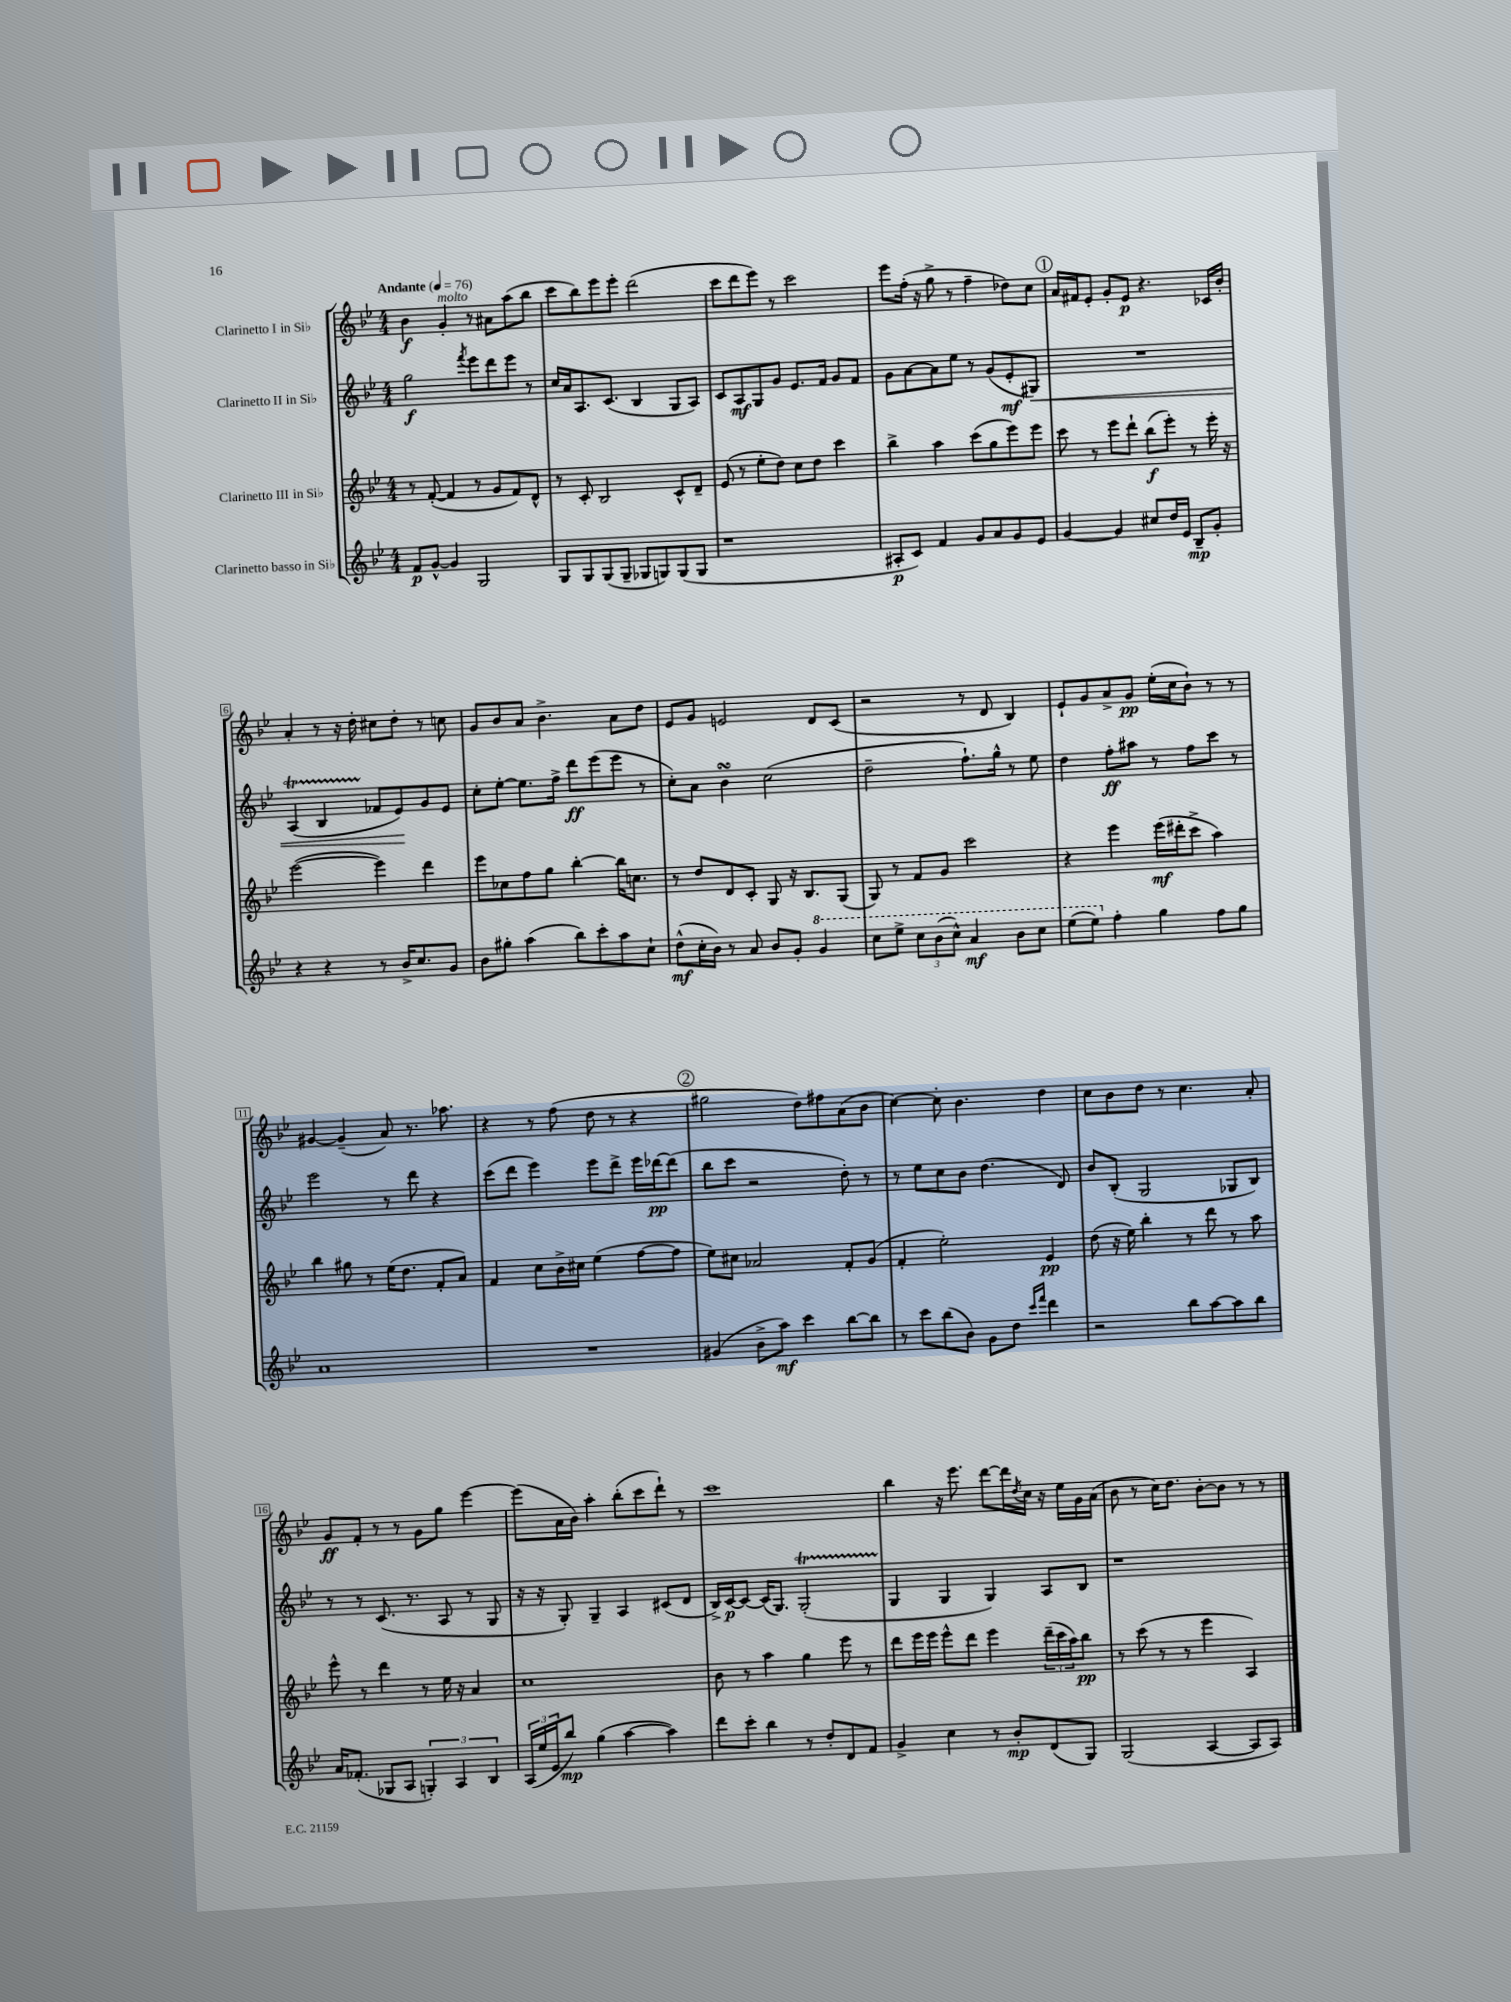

**kern	**dynam	**kern	**dynam	**kern	**dynam	**kern	**dynam
*part4	*part4	*part3	*part3	*part2	*part2	*part1	*part1
*staff4	*staff4	*staff3	*staff3	*staff2	*staff2	*staff1	*staff1
*I"Clarinetto basso in Si♭	*	*I"Clarinetto III in Si♭	*	*I"Clarinetto II in Si♭	*	*I"Clarinetto I in Si♭	*
*clefG2	*	*clefG2	*	*clefG2	*	*clefG2	*
*k[b-e-]	*	*k[b-e-]	*	*k[b-e-]	*	*k[b-e-]	*
*M4/4	*	*M4/4	*	*M4/4	*	*M4/4	*
*MM76	*	*MM76	*	*MM76	*	*MM76	*
=1	=1	=1	=1	=1	=1	=1	=1
!	!	!	!	!	!	!LO:TX:a:B:t=Andante	!
8f/L	p	8r	.	2gg\	f	4b-\	f
[8g^^/J	.	([8f'/	.	.	.	.	.
!	!	!	!	!	!	!LO:TX:a:i:t=molto	!
4g/]	.	4f/]	.	.	.	4g'/	.
.	.	.	.	8qfff/	.	.	.
2G/	.	8r	.	8eee-\L	.	8r	.
.	.	8g/L	.	8ddd\	.	8a#X\L	.
.	.	8f/)	.	8eee-\J	.	(8aa\	.
.	.	8d^^/J	.	8r	.	8bb-\J	.
=2	=2	=2	=2	=2	=2	=2	=2
8G/L	.	8r	.	16cc/LL	.	8ccc\L	.
.	.	.	.	16a/J	.	.	.
8G/	.	8c'/	.	8.A/	.	8bb-\)	.
(8G/	.	2B-/	.	.	.	8eee-\	.
.	.	.	.	(8.c/J	.	.	.
8G~/J	.	.	.	.	.	8eee-'\J	.
8G-X/L	.	.	.	4B-/	.	(2ddd\	.
8Gn/)	.	.	.	.	.	.	.
(8G/	.	8c^^/L	.	8G/L	.	.	.
8G/J	.	8d~/J	.	8A/J)	.	.	.
=3	=3	=3	=3	=3	=3	=3	=3
1r	.	(8e-/	.	8c/L	.	8ccc\L	.
.	.	8r	.	8A/	mf	8ddd\	.
.	.	8ee-'\L	.	8G/	.	8eee-\J)	.
.	.	8dd\J)	.	8g/J	.	8r	.
.	.	8cc\L	.	8.e-/L	.	2ccc\	.
.	.	8dd\J	.	.	.	.	.
.	.	.	.	16f/Jk	.	.	.
.	.	4ccc\	.	8g/L	.	.	.
.	.	.	.	8f/J	.	.	.
=4	=4	=4	=4	=4	=4	=4	=4
8A#X'/L	p	4bb-^\	.	8g\L	.	8eee-\L	.
8c/J)	.	.	.	[8a\	.	(16ff'\Jk	.
.	.	.	.	.	.	16r	.
4f/	.	4aa\	.	8a\]	.	8gg^\	.
.	.	.	.	8ee-\J	.	8r	.
8g/L	.	(8ccc\L	.	8r	.	4ff~\	.
8a/	.	8gg\	.	(8g/L	.	.	.
8g/	.	8eee-\)	.	8e-'/	mf	8dd-X\L)	.
!	!	!	!	!	!LO:HP:b	!	!
8e-/J	.	8eee-\J	.	8G#X/J)	<	8cc\J	.
!!LO:REH:place=s1:t=1
=5	=5	=5	=5	=5	=5	=5	=5
[4g/	.	8ccc\	.	1r	.	16a/LL	.
.	.	.	.	.	.	16f#X/J	.
.	.	8r	.	.	.	8e-'/J	.
4g/]	.	8eee-\L	.	.	.	8g'/L	.
.	.	8ddd`\J	.	.	.	8e-/J	p
8cc#X/L	.	(8bb-\L	f	.	.	4.r	.
16dd/L	.	8eee-'\J)	.	.	.	.	.
16e-/JJ	.	.	.	.	.	.	.
8B-~/L	mp	8r	.	.	.	.	.
8g'/J	.	16eee-'\	.	.	.	16c-X/LL	.
.	.	16r	.	.	.	16b-'/JJ	.
!!LO:LB:g=z
=6	=6	=6	=6	=6	=6	=6	=6
4r	.	([2eee-\	.	(4At/	.	4a'/	.
4r	.	.	.	4B-TTT/	.	8r	.
.	.	.	.	.	.	16r	.
.	.	.	.	.	.	16dd'\	.
8r	.	4eee-\])	.	8f-X/L	.	8cc#X\L	.
16b-^/KL	.	.	.	8e-/)	.	8dd'\J	.
8.cc/	.	.	.	.	.	.	.
.	.	4ddd\	.	8g/	[	8r	.
8g/J	.	.	.	8e-/J	.	8ccn\	.
=7	=7	=7	=7	=7	=7	=7	=7
8b-\L	.	8eee-\L	.	8cc'\L	.	8g/L	.
8gg#X'\J	.	8cc-X\	.	[8ee-'\J	.	8b-/	.
(4aa\	.	8ff\	.	8.ee-\L]	.	8a/J	.
.	.	8gg\J	.	.	.	4.b-^\	.
.	.	.	.	16ff^\Jk	.	.	.
8bb-\L)	.	[4bb-'\	.	8ddd\L	ff	.	.
8ccc'\	.	.	.	(8eee-\	.	.	.
8aa\	.	16bb-\KL]	.	8eee-\J	.	8a\L	.
.	.	8.ccn\J	.	.	.	.	.
8cc`\J	.	.	.	8r	.	8dd\J	.
=8	=8	=8	=8	=8	=8	=8	=8
(8dd^^\L	mf	8r	.	8cc'\L)	.	8e-/L	.
16cc'\L	.	8dd/L	.	8a\J	.	8g/J	.
16b-\JJ)	.	.	.	.	.	.	.
8r	.	8d/	.	4b-sSSs\	.	2en/	.
8a/	.	8c'/J	.	.	.	.	.
8b-/L	.	8G/	.	(2cc\	.	.	.
8g'/J	.	16r	.	.	.	.	.
.	.	8.B-/L	.	.	.	.	.
*8va	*	*	*	*	*	*	*
4gg/	.	.	.	.	.	8d/L	.
.	.	(8G/J	.	.	.	(8c/J	.
=9	=9	=9	=9	=9	=9	=9	=9
8ccc\L	.	8G/)	.	2dd~\	.	2r	.
8eee-^\J	.	8r	.	.	.	.	.
12ccc\L	.	8f/L	.	.	.	.	.
(12bb-\	.	.	.	.	.	.	.
.	.	8g/J	.	.	.	.	.
12ccc^^\J)	.	.	.	.	.	.	.
4aa/	mf	2ccc\	.	8.ff`\L)	.	8r	.
.	.	.	.	.	.	8d/	.
.	.	.	.	16gg^^\Jk	.	.	.
8bb-\L	.	.	.	8r	.	4B-/)	.
8ccc\J	.	.	.	8ee-\	.	.	.
=10	=10	=10	=10	=10	=10	=10	=10
(8eee-\L	.	4r	.	4dd\	.	8e-`/L	.
8eee-\J)	.	.	.	.	.	8g/	.
*X8va	*	*	*	*	*	*	*
4ff'\	.	4eee-\	.	8ff'\L	ff	8a^/	.
.	.	.	.	8aa#X\J	.	8g/J	pp
4gg\	.	(16eee-\LL	mf	8r	.	(16ee-'\LL	.
.	.	16ddd#X'\J	.	.	.	16cc\J	.
.	.	8ccc^\J	.	8ff\L	.	8b-`\J)	.
8ff\L	.	4aa\)	.	8ccc\J	.	8r	.
8gg\J	.	.	.	8r	.	8r	.
!!LO:LB:g=z
=11	=11	=11	=11	=11	=11	=11	=11
1a	.	4bb-\	.	2eee-\	.	[4g#X/	.
.	.	8gg#X\	.	.	.	(4g#~/]	.
.	.	8r	.	.	.	.	.
.	.	(16ee-\KL	.	8r	.	8a/)	.
.	.	8.dd\J	.	.	.	.	.
.	.	.	.	8ddd\	.	8.r	.
.	.	8f'/L	.	4r	.	.	.
.	.	.	.	.	.	8.aa-X\	.
.	.	8a/J)	.	.	.	.	.
=12	=12	=12	=12	=12	=12	=12	=12
1r	.	4f/	.	(8ccc\L	.	4r	.
.	.	.	.	8ddd\J	.	.	.
.	.	8cc\L	.	4eee-\)	.	8r	.
.	.	16b-^\L	.	.	.	(8ff\	.
.	.	16cc#X\JJ	.	.	.	.	.
.	.	(4ee-\	.	8eee-\L	.	8dd\	.
.	.	.	.	8ddd^\J	.	8r	.
.	.	[8ff\L	.	16eee-\LL	.	4r	.
.	.	.	.	[16ddd-X\J	pp	.	.
.	.	8ff\J]	.	(8ddd-\J]	.	.	.
!!LO:REH:place=s1:t=2
=13	=13	=13	=13	=13	=13	=13	=13
(4g#X/	.	8ee-\L)	.	8bb-\L	.	2gg#X\	.
.	.	8cc#X\J	.	8ccc\J	.	.	.
8b-^\L	.	2a-X/	.	2r	.	.	.
8aa\J)	mf	.	.	.	.	.	.
4ccc\	.	.	.	.	.	8dd\L)	.
.	.	.	.	.	.	8ff#X\	.
[8bb-\L	.	8f'/L	.	8dd'\)	.	(8a\	.
8bb-\J]	.	(8g/J	.	8r	.	8b-\J	.
=14	=14	=14	=14	=14	=14	=14	=14
8r	.	4f'/	.	8r	.	[4cc\)	.
8ccc\L	.	.	.	8ee-\L	.	.	.
(8bb-\	.	2ee-'\)	.	8cc\	.	8cc'\]	.
8b-\J)	.	.	.	8b-\J	.	4.b-\	.
8g\L	.	.	.	(4.dd\	.	.	.
8dd\J	.	.	.	.	.	.	.
16qqccc/LL	.	.	.	.	.	.	.
16qqfff/JJ	.	.	.	.	.	.	.
4ddd\	.	4e-/	pp	.	.	4dd\	.
.	.	.	.	8d/)	.	.	.
=15	=15	=15	=15	=15	=15	=15	=15
2r	.	(8dd\	.	8b-/L	.	8cc\L	.
.	.	16r	.	(8B-'/J	.	8b-\	.
.	.	16ee-\)	.	.	.	.	.
.	.	4bb-'\	.	2G/	.	8dd\J	.
.	.	.	.	.	.	8r	.
8bb-\L	.	8r	.	.	.	4.cc\	.
[8aa\	.	8ddd\	.	.	.	.	.
8aa\]	.	8r	.	8G-X/L	.	.	.
8bb-\J	.	8aa\	.	8B-/J)	.	8a'/	.
!!LO:LB:g=z
=16	=16	=16	=16	=16	=16	=16	=16
16a/KL	.	8eee-^^\	.	8r	.	8g/L	ff
(8.f-X'/J	.	.	.	.	.	.	.
.	.	8r	.	8r	.	8f'/J	.
8G-X/L	.	4ddd\	.	(8.c/	.	8r	.
8A/J	.	.	.	.	.	8r	.
.	.	.	.	8.r	.	.	.
6Gn'/)	.	8r	.	.	.	8g\L	.
.	.	16ee-\	.	8A/	.	8gg\J	.
6A/	.	.	.	.	.	.	.
.	.	16r	.	.	.	.	.
.	.	4a/	.	8r	.	[4eee-\	.
6B-/	.	.	.	.	.	.	.
.	.	.	.	8G/	.	.	.
=17	=17	=17	=17	=17	=17	=17	=17
(24A/LL	.	1cc	.	16r	.	(8eee-\L]	.
24ee-/	.	.	.	.	.	.	.
.	.	.	.	16r	.	.	.
24e-/J	.	.	.	.	.	.	.
8bb-/J)	mp	.	.	8G'/)	.	16a\L	.
.	.	.	.	.	.	16b-\JJ)	.
(4gg\	.	.	.	4G~/	.	4aa'\	.
[4aa\	.	.	.	4A/	.	(8bb-'\L	.
.	.	.	.	.	.	8ccc\	.
4aa\])	.	.	.	(8c#X/L	.	8ddd`\J)	.
.	.	.	.	8d/J	.	8r	.
=18	=18	=18	=18	=18	=18	=18	=18
8ddd\L	.	8b-\	.	16B-^/LL)	.	1ccc	.
.	.	.	.	[16c/J	p	.	.
8ccc'\J	.	8r	.	8c/J_	.	.	.
4bb-\	.	4aa\	.	(16c/KL]	.	.	.
.	.	.	.	8.G/J)	.	.	.
8r	.	4gg\	.	(2GT'/	.	.	.
8dd'/L	.	.	.	.	.	.	.
8d/	.	8eee-\	.	.	.	.	.
8f/J	.	8r	.	.	.	.	.
=19	=19	=19	=19	=19	=19	=19	=19
4g^/	.	8ddd\L	.	4G/	.	4bb-\	.
.	.	16eee-\L	.	.	.	.	.
.	.	16eee-\JJ	.	.	.	.	.
4cc\	.	8eee-^^\L	.	4G/	.	16r	.
.	.	.	.	.	.	8.eee-\	.
.	.	8ddd\J	.	.	.	.	.
8r	.	4eee-\	.	4G/)	.	[8ddd\L	.
8b-'/L	mp	.	.	.	.	16ddd\L]	.
.	.	.	.	.	.	8qdd/	.
.	.	.	.	.	.	16cc\JJ	.
(8d/	.	(24ddd~\LL	.	8A/L	.	16r	.
.	.	24ccc\	.	.	.	.	.
.	.	.	.	.	.	16ee-\LL	.
.	.	24aa\J)	.	.	.	.	.
8G/J)	.	8bb-\J	pp	8B-/J	.	16g\	.
.	.	.	.	.	.	(16a\JJ	.
=20	=20	=20	=20	=20	=20	=20	=20
(2G/	.	8r	.	1r	.	8b-\	.
.	.	(8ccc\	.	.	.	8r	.
.	.	8r	.	.	.	16cc\KL)	.
.	.	.	.	.	.	8.dd\J	.
.	.	8r	.	.	.	.	.
[4A/	.	4eee-\	.	.	.	[8b-'\L	.
.	.	.	.	.	.	8b-\J]	.
8A/L]	.	4A/)	.	.	.	8r	.
8A/J)	.	.	.	.	.	8r	.
==	==	==	==	==	==	==	==
*-	*-	*-	*-	*-	*-	*-	*-
